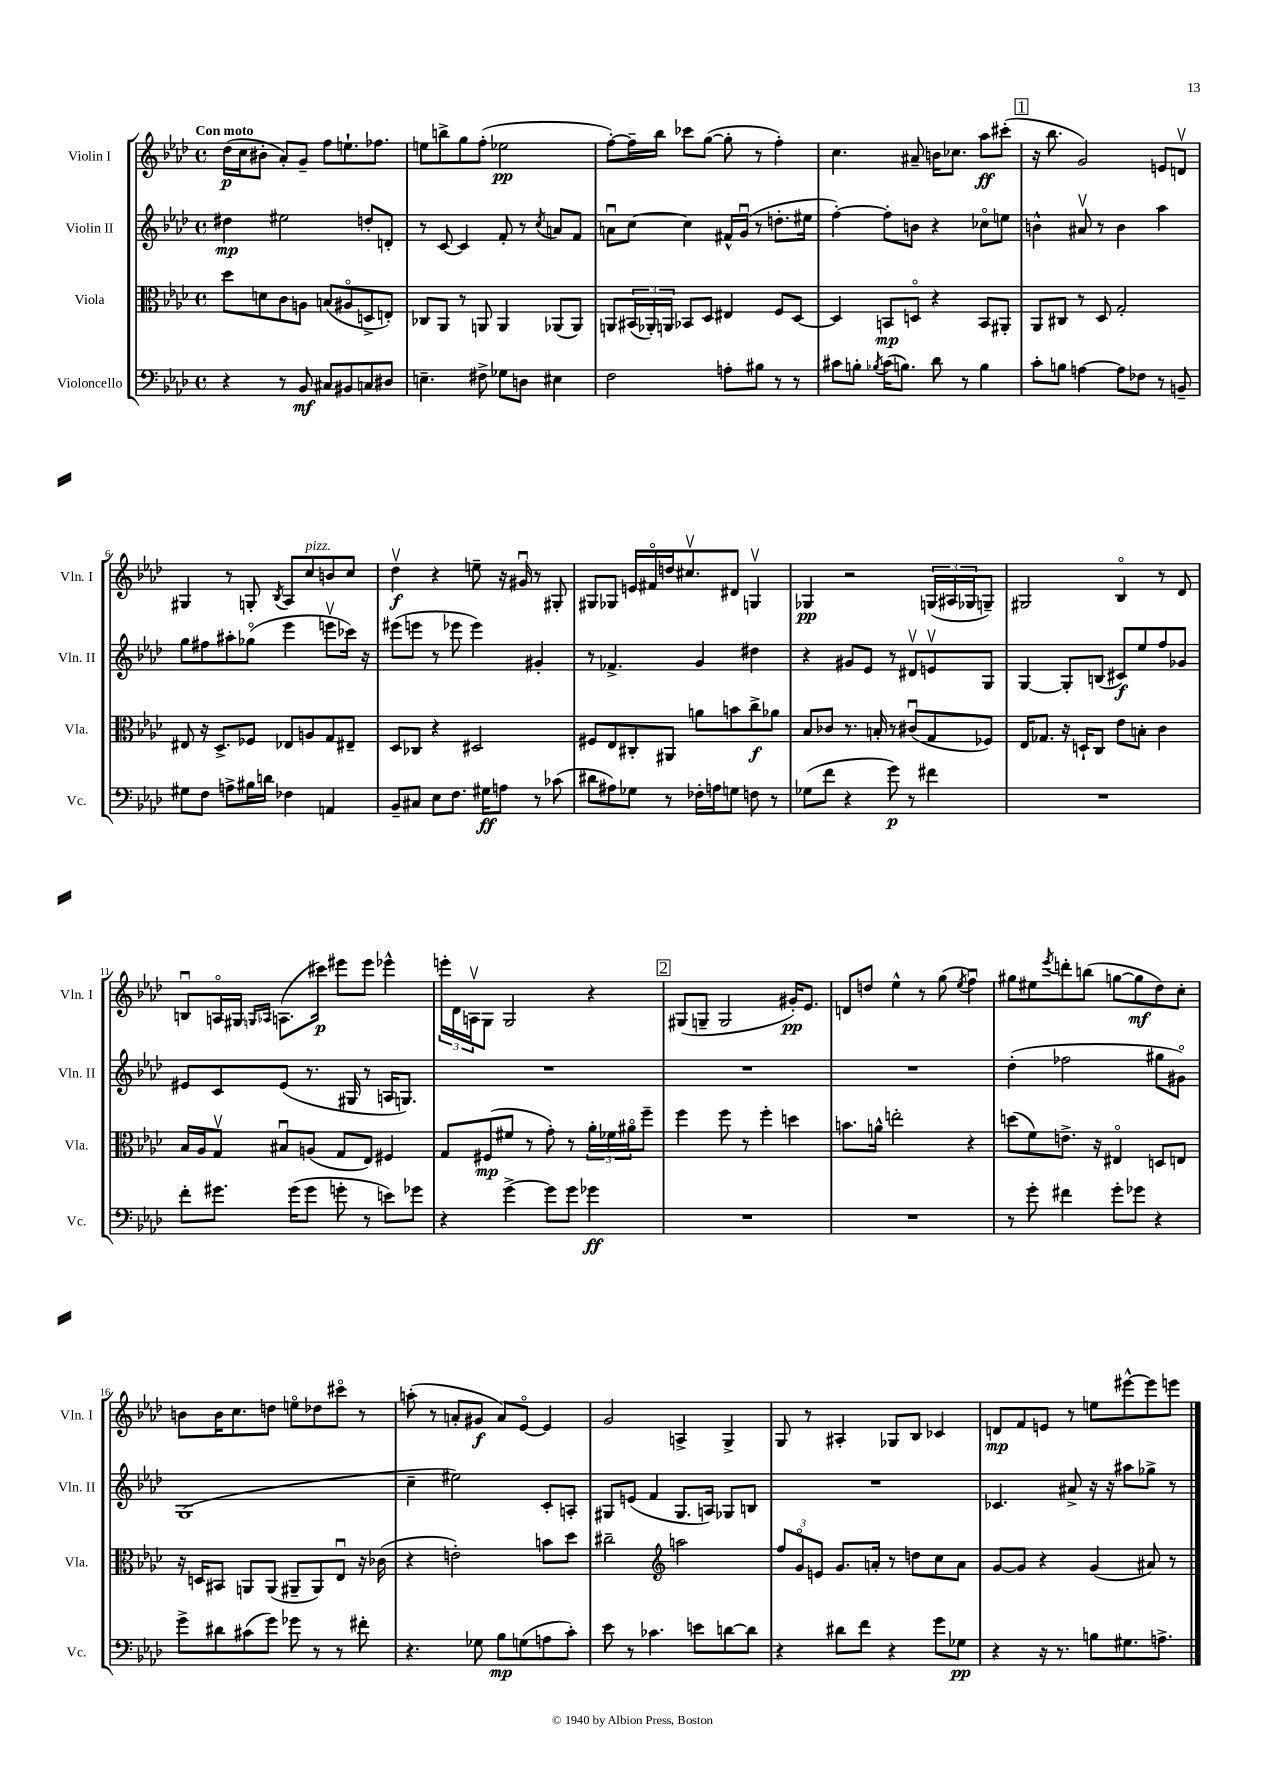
<<
\new StaffGroup <<
\new Staff = "s0" \with { instrumentName = "Violin I" shortInstrumentName = "Vln. I" } {
    \clef treble \key aes \major \defaultTimeSignature \time 4/4 \tempo "Con moto"
    des''16\p( c''16 bis'8-. aes'8-.) g'8-- f''8 e''8.-! fes''8. |
    e''8 b''8-> g''8 f''8-.( ees''2\pp |
    f''8~-.) f''16-- bes''16 ces'''8 g''8~( g''8-. r8 f''4-.) |
    c''4. ais'8-- b'16 ces''8. aes''8\ff cis'''8-.( |
    \mark \markup { \box "1" } r16 bes''8. g'2) e'8 d'8\upbow |
    gis4 r8 g8-. \acciaccatura { bes8 } aes8 c''8^\markup { \italic "pizz." } b'8 c''8 |
    des''4\upbow\f r4 e''8-- r16 gis'16\downbow r8 gis8-. |
    gis8 ges8 e'16 fis'16\flageolet d''16 cis''8.\upbow dis'8 g4\upbow |
    ges4\pp r2 \tuplet 3/2 { g16( ais16 ges16 } g8--) |
    gis2 bes4\flageolet r8 des'8 |
    b8\downbow a16\flageolet gis16 \grace { g16 aes16 } a8.( cis'''16\p) eis'''8 eis'''8 ees'''4-^ |
    \tuplet 3/2 { e'''16-. des'16 a16\upbow } g8 g2 r4 |
    \mark \markup { \box "2" } gis8( g8-- g2 gis'16-.\pp) ees'8. |
    d'8 d''8 ees''4-^ r8 g''8( \acciaccatura { ees''8 } f''4\downbow) |
    gis''8 eis''8 \acciaccatura { ees'''8 } d'''8-. b''8( g''8~ g''8\mf des''8) c''8-. |
    b'8 b'16 c''8. d''8 e''8\flageolet des''8 cis'''8\flageolet r8 |
    a''8-.( r8 a'8-. gis'8\f a'8) ees'8~\flageolet ees'4 |
    g'2 a4-> g4-> |
    g8 r8 ais4-. ges8 bes8 ces'4 |
    d'8\mp f'8 e'8 r8 e''8 eis'''8~-^ eis'''8 e'''8 \bar "|." |
}
\new Staff = "s1" \with { instrumentName = "Violin II" shortInstrumentName = "Vln. II" } {
    \clef treble \key aes \major \defaultTimeSignature \time 4/4
    dis''4\mp eis''2 d''8-. d'8-. |
    r8 c'8~ c'4 f'8-. r8 \acciaccatura { c''8 } a'8 f'8 |
    a'8\downbow c''8~ c''4 fis'16-^ g'16\downbow( r8 d''8.-. eis''16 |
    f''4~-.) f''8-. b'8 r4 ces''8\flageolet e''8 |
    \mark \markup { \box "1" } b'4-^ ais'8\upbow r8 b'4 aes''4 |
    g''8 fis''8 ais''8-. ges''8\flageolet( ees'''4 e'''8\upbow ces'''16) r16 |
    eis'''8( e'''8 r8 ees'''8 ees'''4) gis'4-. |
    r8 fes'4.-> g'4 dis''4 |
    r4 gis'8 ees'8 r8 dis'8\upbow e'8\upbow g8 |
    g4~ g8-. b8( cis'8\f) ees''8 f''8 ges'8 |
    eis'8 c'8 eis'8( r8. gis16 r8 a16 g8.) |
    R1 |
    \mark \markup { \box "2" } R1 |
    R1 |
    des''4-.( fes''2 gis''8 gis'8\flageolet) |
    g1( |
    c''4-- eis''2) c'8-. a8-. |
    gis8 e'8( f'4 gis8. a16) ges8 b8 |
    R1 |
    ces'4. ais'8-> r16 r16 ais''8 ges''8-> r8 \bar "|." |
}
\new Staff = "s2" \with { instrumentName = "Viola" shortInstrumentName = "Vla." } {
    \clef alto \key aes \major \defaultTimeSignature \time 4/4
    des''8 d'8 c'8 a8 b8( ais8\flageolet d8-> e8-.) |
    ces8 aes,8 r8 a,8 a,4 aes,8( aes,8) |
    a,8 \tuplet 3/2 { bis,16( aes,16-.) a,16 } bes,8 des8 eis4 f8 des8~ |
    des4 b,8\mp d8\flageolet r4 b,8 ais,8-. |
    \mark \markup { \box "1" } aes,8 cis8 r8 des8 g2-. |
    eis8 r16 des8.-> fes8 ees8 a8 g8 eis8-- |
    des8 ces8 r4 dis2 |
    fis8 ees8 cis8-. ais,8 a'8 b'8 c''8->\f aes'8 |
    bes8 ces'8 r8. b16-. r8 cis'8\downbow( g8 fes8) |
    ees16 ges8. r16 d16-! c8 ees'8 b8-. c'4 |
    bes16 aes16 g8\upbow bis8\downbow a8( g8 ees8) fis4 |
    g8 fis8\mp( fis'8 r8 g'8-.) r8 \tuplet 3/2 { aes'16-. fes'16 ais'16\flageolet } f''8-- |
    \mark \markup { \box "2" } f''4 f''8 r8 f''4-. d''4 |
    b'8. a'16-^ e''2-. r4 |
    d''8( f'8) e'8.-> r16 eis4\flageolet d8 e8 |
    r16 d16 bis,8 a,8 a,8( ais,8-- ais,8) ees8\downbow r16 ces'16( |
    r4 e'2-.) b'8 des''8 |
    cis''2-- \clef treble a''2 |
    \tuplet 3/2 { f''8 g'8\flageolet e'8 } g'8. a'16-. r8 d''8 c''8 a'8 |
    g'8~ g'8 r4 g'4( ais'8) r8 \bar "|." |
}
\new Staff = "s3" \with { instrumentName = "Violoncello" shortInstrumentName = "Vc." } {
    \clef bass \key aes \major \defaultTimeSignature \time 4/4
    r4 r8 bes,8\mf cis8 bis,8 c8 dis8 |
    e4.-- fis8-> ges8 d8 eis4 |
    f2 a8-. bis8 r8 r8 |
    cis'8 b8-. \acciaccatura { bes8 } cis'16( b8.) des'8 r8 b4 |
    \mark \markup { \box "1" } c'8-. b8 a4~ a8 fes8 r8 b,8-- |
    gis8 f8 a8-> bis16 d'16 fes4 a,4 |
    bes,8-- cis8 ees8 f8. gis16\ff a8 r8 ces'8( |
    dis'8 ais8) ges8 r8 fes16-. a16 g8 f8 r8 |
    ges8( f'8 r4 g'8\p) r8 fis'4 |
    R1 |
    f'8-. gis'8. gis'16( gis'8 g'8-. r8 e'8) ges'8 |
    r4 g'4~-> g'8 g'8 ges'4\ff |
    \mark \markup { \box "2" } R1 |
    R1 |
    r8 g'8-. fis'4 g'8-. ges'8 r4 |
    g'8-> dis'8 cis'8( g'8) ges'8 r8 r8 fis'8-. |
    r4. ges8 bes8\mp g8( a8 c'8-.) |
    ees'8 r8 ces'4. e'8 d'8~ d'8 |
    r4 dis'8 f'8 r4 g'8 ges8\pp |
    r4 r16 r8. b8 gis8. a8.-> \bar "|." |
}
>>
>>
